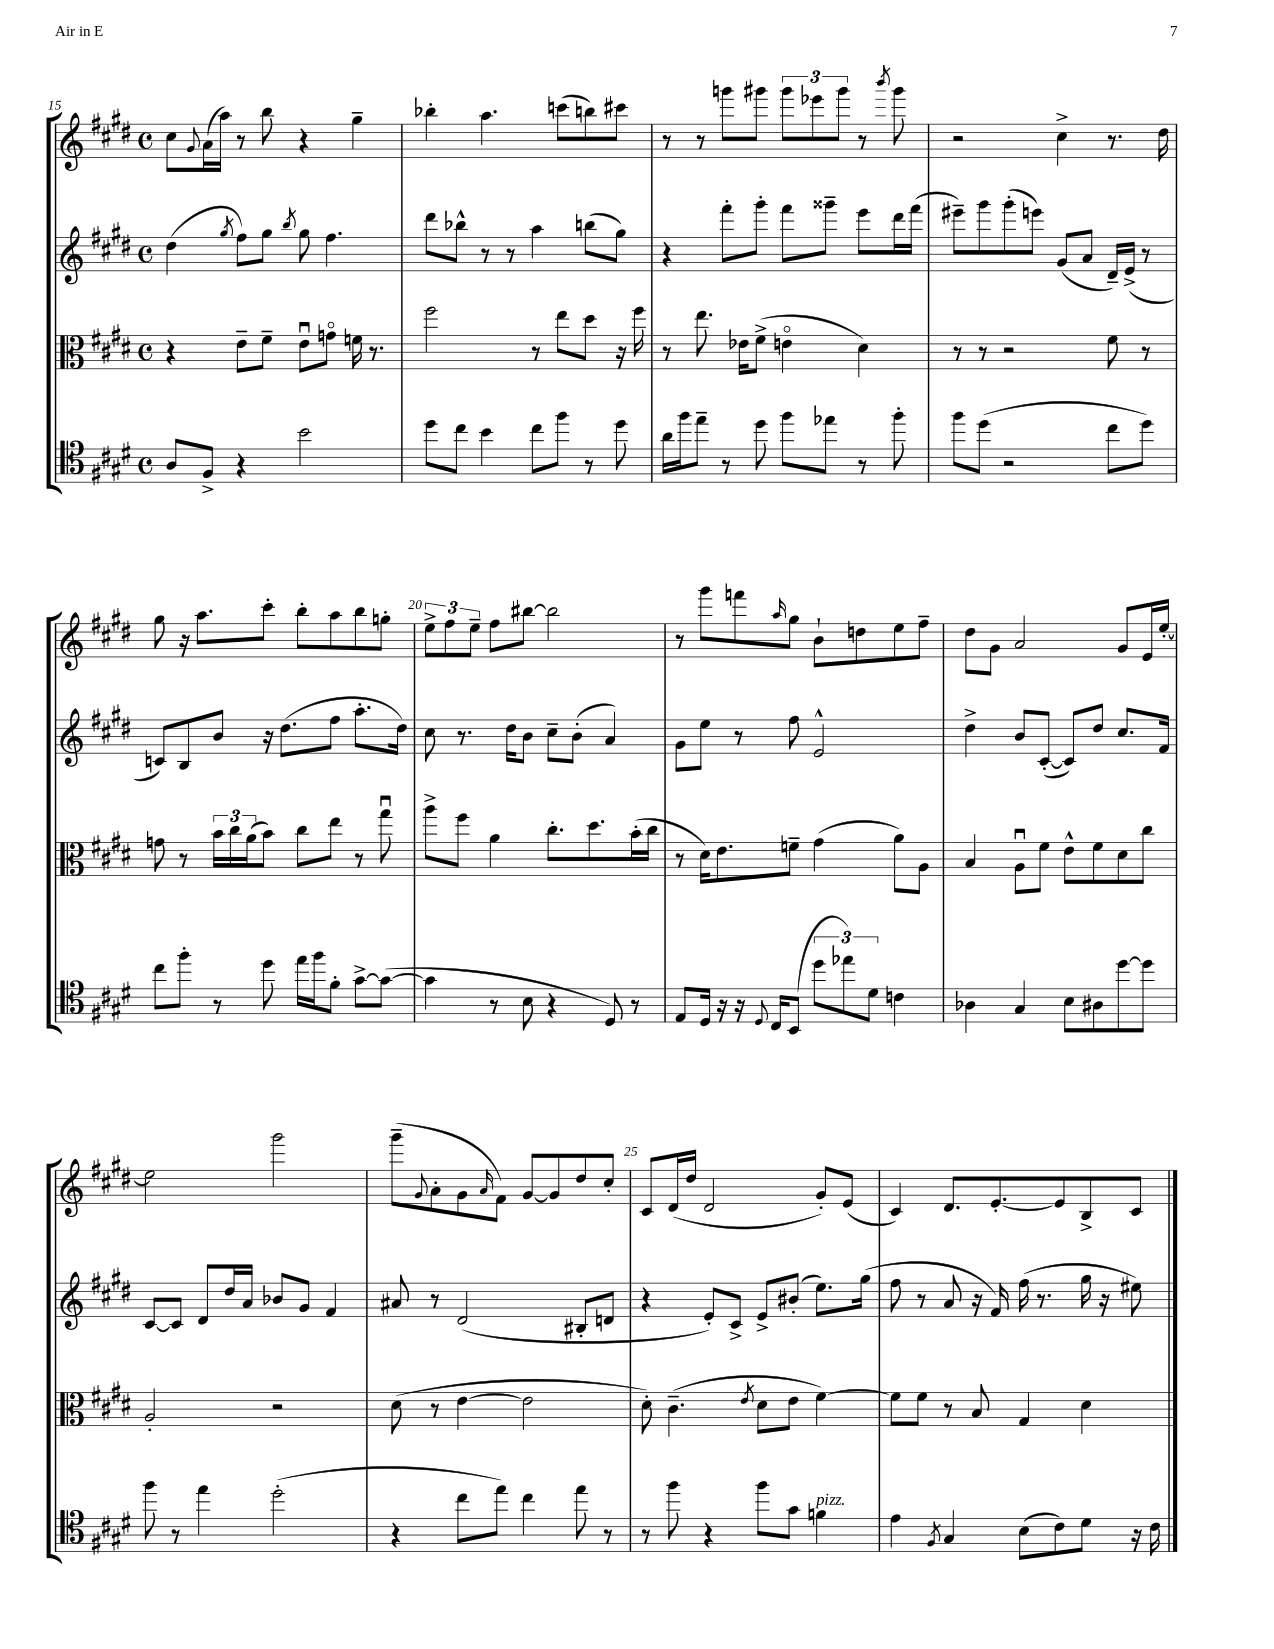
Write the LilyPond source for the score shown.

<<
\new StaffGroup <<
\new Staff = "s0" {
    \clef treble \key e \major \defaultTimeSignature \time 4/4
    cis''8 \appoggiatura { gis'8 } a'16( a''16) r8 b''8 r4 gis''4-- |
    bes''4-. a''4. c'''8( b''8) cis'''8 |
    r8 r8 g'''8 gis'''8 \tuplet 3/2 { gis'''8 ees'''8 gis'''8 } r8 \acciaccatura { b'''8 } gis'''8 |
    r2 cis''4-> r8. dis''16 |
    gis''8 r16 a''8. cis'''8-. b''8-. a''8 b''8 g''8-. |
    \tuplet 3/2 { e''8-> fis''8 e''8-- } fis''8 bis''8~ bis''2 |
    r8 gis'''8 f'''8 \grace { a''16 } gis''8 b'8-! d''8 e''8 fis''8-- |
    dis''8 gis'8 a'2 gis'8 e'16 e''16~-. |
    e''2 gis'''2 |
    gis'''8--( \appoggiatura { gis'8 } a'8-. gis'8 \grace { a'16 } fis'8) gis'8~ gis'8 dis''8 cis''8-. |
    cis'8 dis'16( dis''16 dis'2 gis'8-.) e'8( |
    cis'4) dis'8. e'8.~-. e'8 b8-> cis'8 \bar "|." |
}
\new Staff = "s1" {
    \clef treble \key e \major \defaultTimeSignature \time 4/4
    dis''4( \acciaccatura { gis''8 } fis''8) gis''8 \acciaccatura { b''8 } gis''8 fis''4. |
    dis'''8 bes''8-^ r8 r8 a''4 b''8( gis''8) |
    r4 fis'''8-. gis'''8-. fis'''8 gisis'''8-- e'''8 dis'''16 fis'''16( |
    eis'''8--) gis'''8 gis'''8-.( e'''8) gis'8( a'8 dis'16--) e'16->( r8 |
    c'8) b8 b'8 r16 dis''8.( fis''8 a''8.-. dis''16) |
    cis''8 r8. dis''16 b'8 cis''8-- b'8-.( a'4) |
    gis'8 e''8 r8 fis''8 e'2-^ |
    dis''4-> b'8 cis'8~-.( cis'8) dis''8 cis''8. fis'16 |
    cis'8~ cis'8 dis'8 dis''16 a'16 bes'8 gis'8 fis'4 |
    ais'8 r8 dis'2( bis8-. d'8 |
    r4 e'8-.) cis'8-> e'8-> bis'8-.( e''8.) gis''16( |
    fis''8 r8 a'8 r16 fis'16) fis''16( r8. gis''16 r16 eis''8) \bar "|." |
}
\new Staff = "s2" {
    \clef alto \key e \major \defaultTimeSignature \time 4/4
    r4 e'8-- fis'8-- e'8\downbow g'8\flageolet f'16 r8. |
    fis''2 r8 e''8 dis''8 r16 fis''16 |
    r8 e''8. ees'16 fis'8->( e'4\flageolet dis'4) |
    r8 r8 r2 fis'8 r8 |
    g'8 r8 \tuplet 3/2 { b'16 cis''16 a'16( } b'8) cis''8 e''8 r8 gis''8\downbow |
    a''8-> fis''8 a'4 cis''8.-. dis''8. b'16-.( cis''16 |
    r8 dis'16) e'8. f'8-- gis'4( a'8) a8 |
    b4 a8\downbow fis'8 e'8-^ fis'8 dis'8 cis''8 |
    a2-. r2 |
    dis'8( r8 e'4~ e'2 |
    dis'8-.) cis'4.--( \acciaccatura { e'8 } dis'8 e'8 fis'4~) |
    fis'8 fis'8 r8 b8 gis4 dis'4 \bar "|." |
}
\new Staff = "s3" {
    \clef tenor \key e \major \defaultTimeSignature \time 4/4
    a8 fis8-> r4 b'2 |
    dis''8 cis''8 b'4 cis''8 fis''8 r8 dis''8 |
    a'16 fis''16 e''8-- r8 dis''8 fis''8 ees''8 r8 fis''8-. |
    fis''8 dis''8( r2 cis''8 dis''8) |
    cis''8 fis''8-. r8 dis''8 e''16 fis''16 fis'8-. gis'8~-> gis'8~( |
    gis'4 r8 b8 r4 dis8) r8 |
    e8 dis16 r16 r16 \appoggiatura { dis8 } cis16 b,8( \tuplet 3/2 { dis''8 ees''8) dis'8 } c'4 |
    aes4 gis4 b8 ais8 dis''8~ dis''8 |
    fis''8 r8 e''4 dis''2-.( |
    r4 cis''8 e''8) cis''4 e''8 r8 |
    r8 fis''8 r4 fis''8 gis'8 f'4^\markup { \italic "pizz." } |
    e'4 \acciaccatura { fis8 } gis4 b8( cis'8) dis'8 r16 cis'16 \bar "|." |
}
>>
>>
\layout { \context { \Score currentBarNumber = #15 \override BarNumber.break-visibility = ##(#f #t #t) barNumberVisibility = #(every-nth-bar-number-visible 5) } }
